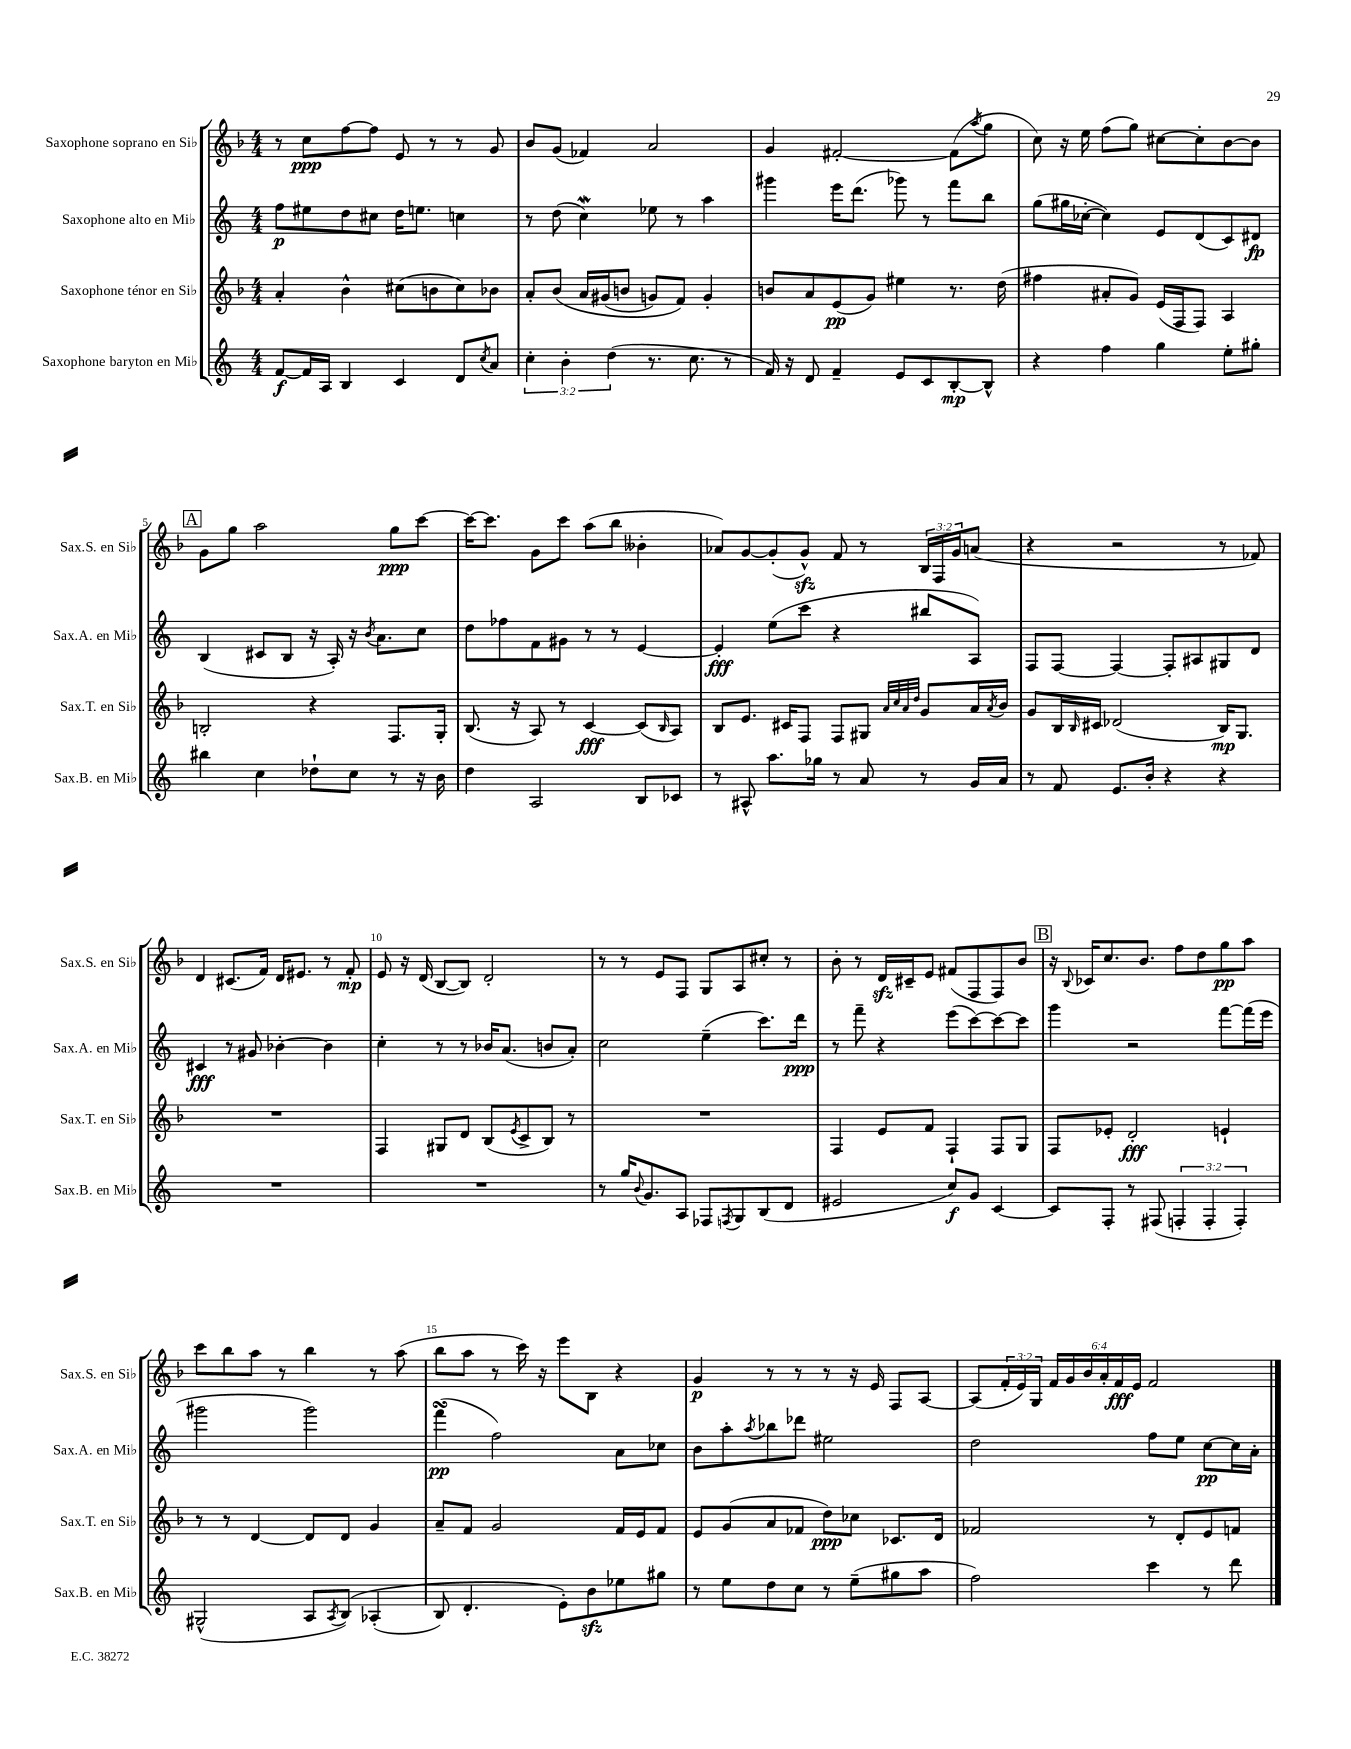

**kern	**dynam	**kern	**dynam	**kern	**dynam	**kern	**dynam
*part4	*part4	*part3	*part3	*part2	*part2	*part1	*part1
*staff4	*staff4	*staff3	*staff3	*staff2	*staff2	*staff1	*staff1
*I"Saxophone baryton en Mi♭	*	*I"Saxophone ténor en Si♭	*	*I"Saxophone alto en Mi♭	*	*I"Saxophone soprano en Si♭	*
*I'Sax.B. en Mi♭	*	*I'Sax.T. en Si♭	*	*I'Sax.A. en Mi♭	*	*I'Sax.S. en Si♭	*
*clefG2	*	*clefG2	*	*clefG2	*	*clefG2	*
*k[]	*	*k[b-]	*	*k[]	*	*k[b-]	*
*M4/4	*	*M4/4	*	*M4/4	*	*M4/4	*
=1	=1	=1	=1	=1	=1	=1	=1
[8f/L	f	4a'/	.	8ff\L	p	8r	.
16f/L]	.	.	.	8ee#X\	.	8cc\L	ppp
16A/JJ	.	.	.	.	.	.	.
4B/	.	4b-^^\	.	8dd\	.	[8ff\	.
.	.	.	.	8cc#X\J	.	8ff\J]	.
4c/	.	(8cc#X\L	.	16dd\KL	.	8e/	.
.	.	.	.	8.een\J	.	.	.
.	.	8bn\	.	.	.	8r	.
8d/L	.	8cc#\)	.	4ccn\	.	8r	.
8qcc/	.	.	.	.	.	.	.
8a/J	.	8b-X\J	.	.	.	8g/	.
=2	=2	=2	=2	=2	=2	=2	=2
6cc'\	.	8a'/L	.	8r	.	8b-/L	.
.	.	(8b-/J	.	(8dd\	.	(8g/J	.
6b'\	.	.	.	.	.	.	.
.	.	16a/LL	.	4ccw\)	.	4f-X/)	.
.	.	(16g#X/J	.	.	.	.	.
(6dd\	.	.	.	.	.	.	.
.	.	8bn/J	.	.	.	.	.
8.r	.	8gn/L)	.	8ee-X\	.	2a/	.
.	.	8f/J)	.	8r	.	.	.
8.cc\	.	.	.	.	.	.	.
.	.	4g'/	.	4aa\	.	.	.
8r	.	.	.	.	.	.	.
=3	=3	=3	=3	=3	=3	=3	=3
16f/)	.	8bn/L	.	4ggg#X\	.	4g/	.
16r	.	.	.	.	.	.	.
8d/	.	8a/	.	.	.	.	.
4f~/	.	(8e/	pp	16eee\KL	.	[2f#X'/	.
.	.	.	.	(8.ddd\J	.	.	.
.	.	8g/J)	.	.	.	.	.
8e/L	.	4ee#X\	.	8ggg-X\)	.	.	.
8c/	.	.	.	8r	.	.	.
[8B'/	mp	8.r	.	8fff\L	.	(8f#\L]	.
.	.	.	.	.	.	8qaa/	.
8B^^/J]	.	.	.	8bb\J	.	8gg\J	.
.	.	(16dd\	.	.	.	.	.
=4	=4	=4	=4	=4	=4	=4	=4
4r	.	4ff#X\	.	(8gg\L	.	8cc\)	.
.	.	.	.	16gg#X\L	.	16r	.
.	.	.	.	[16cc-X'\JJ	.	16ee\	.
4ff\	.	8a#X'/L	.	4cc-\])	.	(8ff\L	.
.	.	8g/J)	.	.	.	8gg\J)	.
4gg\	.	(16e/LL	.	8e/L	.	[8cc#X\L	.
.	.	16F/J	.	.	.	.	.
.	.	8F/J)	.	(8d/	.	8cc#'\]	.
8ee'\L	.	4A/	.	8c/)	.	[8b-\	.
8gg#X'\J	.	.	.	8d#X/J	fp	8b-\J]	.
!!LO:LB:g=z
!!LO:REH:place=s1:t=A
=5	=5	=5	=5	=5	=5	=5	=5
4bb#X\	.	2Bn'/	.	(4B/	.	8g\L	.
.	.	.	.	.	.	8gg\J	.
4cc\	.	.	.	8c#X/L	.	2aa\	.
.	.	.	.	8B/J	.	.	.
8dd-X`\L	.	4r	.	16r	.	.	.
.	.	.	.	16A'/)	.	.	.
8cc\J	.	.	.	16r	.	.	.
.	.	.	.	8qb/	.	.	.
.	.	.	.	8.a\L	.	.	.
8r	.	8.F/L	.	.	.	8gg\L	ppp
16r	.	.	.	8cc\J	.	[8ccc\J	.
16b\	.	16G'/Jk	.	.	.	.	.
=6	=6	=6	=6	=6	=6	=6	=6
4dd\	.	(8.B-/	.	8dd\L	.	16ccc\KL_	.
.	.	.	.	.	.	8.ccc\J]	.
.	.	.	.	8ff-X\	.	.	.
.	.	16r	.	.	.	.	.
2A/	.	8A/)	.	8f\	.	8g\L	.
.	.	8r	.	8g#X\J	.	8ccc\J	.
.	.	[4c/	fff	8r	.	(8aa\L	.
.	.	.	.	8r	.	8bb-\J	.
8B/L	.	(8c/L]	.	[4e/	.	4b--X'\	.
.	.	16qqB-/	.	.	.	.	.
8c-X/J	.	8A/J)	.	.	.	.	.
=7	=7	=7	=7	=7	=7	=7	=7
8r	.	8B-/L	.	4e'/]	fff	8a-X/L)	.
8A#X^^/	.	8.e/J	.	.	.	[8g/	.
8.aa\L	.	.	.	(8ee\L	.	(8g'/]	.
.	.	16c#X/KL	.	.	.	.	.
.	.	8F/J	.	8ccc\J	.	8gzz^^/J)	.
16gg-X\Jk	.	.	.	.	.	.	.
8r	.	8F/L	.	4r	.	8f/	.
8a/	.	8G#X/J	.	.	.	8r	.
.	.	32qqa/LLL	.	.	.	.	.
.	.	32qqcc/	.	.	.	.	.
.	.	32qqa/	.	.	.	.	.
.	.	32qqdd/JJJ	.	.	.	.	.
8r	.	8g/L	.	8bb#X/L	.	24B-/LL	.
.	.	.	.	.	.	24F/	.
.	.	.	.	.	.	24g/J	.
16g/LL	.	16a/L	.	8A/J)	.	(8an/J	.
.	.	8qa/	.	.	.	.	.
16a/JJ	.	16b-/JJ	.	.	.	.	.
=8	=8	=8	=8	=8	=8	=8	=8
8r	.	8g/L	.	8F/L	.	4r	.
8f/	.	16B-/L	.	[8F/J	.	.	.
.	.	16qqB-/	.	.	.	.	.
.	.	16c#X/JJ	.	.	.	.	.
8.e/L	.	(2d-X/	.	4F/_	.	2r	.
16b'/Jk	.	.	.	.	.	.	.
4r	.	.	.	8F'/L]	.	.	.
.	.	.	.	8A#X/	.	.	.
4r	.	16B-/KL)	mp	8G#X/	.	8r	.
.	.	8.G/J	.	.	.	.	.
.	.	.	.	8d/J	.	8f-X/)	.
!!LO:LB:g=z
=9	=9	=9	=9	=9	=9	=9	=9
1r	.	1r	.	4c#X/	fff	4d/	.
.	.	.	.	8r	.	(8.c#X/L	.
.	.	.	.	8g#X/	.	.	.
.	.	.	.	.	.	16f/Jk)	.
.	.	.	.	[4b-X'\	.	16d/KL	.
.	.	.	.	.	.	8.e#X/J	.
.	.	.	.	4b-\]	.	8r	.
.	.	.	.	.	.	8f'/	mp
=10	=10	=10	=10	=10	=10	=10	=10
1r	.	4F/	.	4cc'\	.	8e/	.
.	.	.	.	.	.	16r	.
.	.	.	.	.	.	(16d/	.
.	.	8G#X/L	.	8r	.	[8B-/L	.
.	.	8d/J	.	8r	.	8B-/J])	.
.	.	(8B-/L	.	16b-X/KL	.	2d'/	.
.	.	.	.	(8.a/J	.	.	.
.	.	8qe/	.	.	.	.	.
.	.	8c^/	.	.	.	.	.
.	.	8B-/J)	.	8bn/L	.	.	.
.	.	8r	.	8a'/J)	.	.	.
=11	=11	=11	=11	=11	=11	=11	=11
8r	.	1r	.	2cc\	.	8r	.
16gg/KL	.	.	.	.	.	8r	.
8qqb/	.	.	.	.	.	.	.
8.g/	.	.	.	.	.	.	.
.	.	.	.	.	.	8e/L	.
8A/J	.	.	.	.	.	8F/J	.
8F-X/L	.	.	.	(4ee~\	.	8G/L	.
8qFn/	.	.	.	.	.	.	.
8G/	.	.	.	.	.	8A/	.
(8B/	.	.	.	8.ccc\L)	.	8cc#X'/J	.
8d/J	.	.	.	.	.	8r	.
.	.	.	.	16ddd\Jk	ppp	.	.
=12	=12	=12	=12	=12	=12	=12	=12
2e#X/	.	4F/	.	8r	.	8b-'\	.
.	.	.	.	8fff~\	.	8r	.
.	.	8e/L	.	4r	.	16dzz/LL	.
.	.	.	.	.	.	16c#X~/J	.
.	.	8f/J	.	.	.	8e/J	.
8cc/L)	f	4F`/	.	(8eee\L	.	(8f#X/L	.
8g/J	.	.	.	[8ccc\)	.	8F/	.
[4c/	.	8F/L	.	8ccc\_	.	8F/)	.
.	.	8G/J	.	8ccc\J]	.	8b-/J	.
!!LO:REH:place=s1:t=B
=13	=13	=13	=13	=13	=13	=13	=13
8c/L]	.	8F/L	.	4ggg\	.	16r	.
.	.	.	.	.	.	8qqB-/	.
.	.	.	.	.	.	16c-X/KL	.
8F'/J	.	8e-X'/J	.	.	.	8.cc/	.
8r	.	2d'/	fff	2r	.	.	.
.	.	.	.	.	.	8.b-/J	.
(8F#X/	.	.	.	.	.	.	.
6Fn'/	.	.	.	.	.	8ff\L	.
.	.	.	.	.	.	8dd\	.
6F'/	.	.	.	.	.	.	.
.	.	4en`/	.	[8fff\L	.	8gg\	pp
6F'/)	.	.	.	.	.	.	.
.	.	.	.	(16fff\L]	.	8aa\J	.
.	.	.	.	16eee\JJ	.	.	.
!!LO:LB:g=z
=14	=14	=14	=14	=14	=14	=14	=14
(2G#X^^/	.	8r	.	2ggg#X\	.	8ccc\L	.
.	.	8r	.	.	.	8bb-\	.
.	.	[4d/	.	.	.	8aa\J	.
.	.	.	.	.	.	8r	.
8A/L	.	8d/L]	.	2ggg#\)	.	4bb-\	.
8qA/	.	.	.	.	.	.	.
(8B/J)	.	8d/J	.	.	.	.	.
(4A-X'/	.	4g/	.	.	.	8r	.
.	.	.	.	.	.	(8aa\	.
=15	=15	=15	=15	=15	=15	=15	=15
8B/)	.	8a~/L	.	(4fffsSSs\	pp	8bb-\L	.
4.d'/	.	8f/J	.	.	.	8aa\J	.
.	.	2g/	.	2ff\)	.	8r	.
.	.	.	.	.	.	16ccc\)	.
.	.	.	.	.	.	16r	.
8e'\L)	.	.	.	.	.	8eee\L	.
8bzz\	.	.	.	.	.	8B-\J	.
8ee-X\	.	16f/LL	.	8a\L	.	4r	.
.	.	16e/J	.	.	.	.	.
8gg#X\J	.	8f/J	.	8cc-X\J	.	.	.
=16	=16	=16	=16	=16	=16	=16	=16
8r	.	8e/L	.	8b\L	.	4g/	p
8ee\L	.	(8g/	.	8aa'\	.	.	.
.	.	.	.	8qaa/	.	.	.
8dd\	.	8a/	.	8bb-X\	.	8r	.
8cc\J	.	8f-X/J	.	8ddd-X\J	.	8r	.
8r	.	8dd\L)	ppp	2ee#X\	.	8r	.
(8ee~\L	.	8cc-X\J	.	.	.	16r	.
.	.	.	.	.	.	16e/	.
8gg#X\	.	8.c-X/L	.	.	.	8F/L	.
8aa\J	.	.	.	.	.	[8A/J	.
.	.	16d/Jk	.	.	.	.	.
=17	=17	=17	=17	=17	=17	=17	=17
2ff\)	.	2f-X/	.	2dd\	.	(8A/L]	.
.	.	.	.	.	.	24f'/L	.
.	.	.	.	.	.	24e/)	.
.	.	.	.	.	.	24G/JJ	.
.	.	.	.	.	.	24f/LL	.
.	.	.	.	.	.	24g/	.
.	.	.	.	.	.	24b-/	.
.	.	.	.	.	.	24a'/	.
.	.	.	.	.	.	24f/	fff
.	.	.	.	.	.	24e/JJ	.
4ccc\	.	8r	.	8ff\L	.	2f/	.
.	.	8d'/L	.	8ee\J	.	.	.
8r	.	8e/	.	[8cc\L	pp	.	.
8ddd\	.	8fn/J	.	16cc\L]	.	.	.
.	.	.	.	16a'\JJ	.	.	.
==	==	==	==	==	==	==	==
*-	*-	*-	*-	*-	*-	*-	*-
